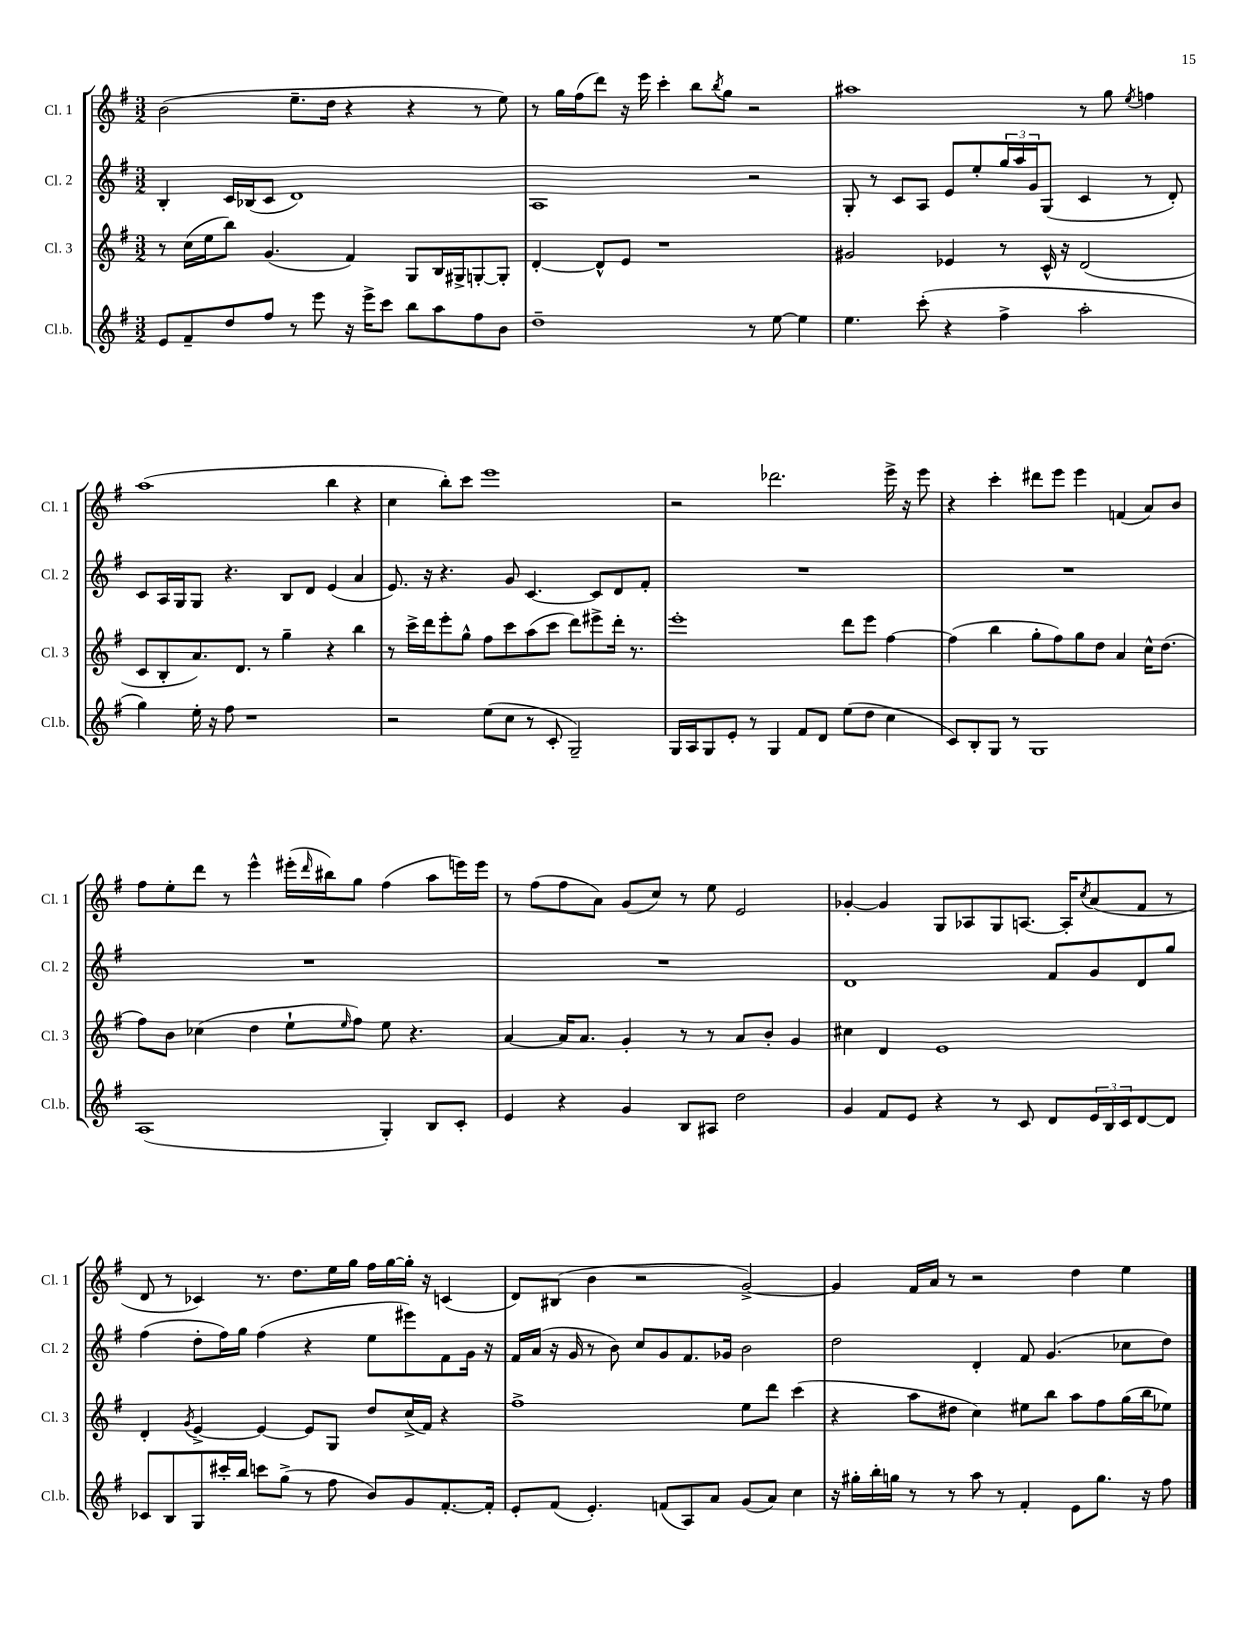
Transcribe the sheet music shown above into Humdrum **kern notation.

**kern	**kern	**kern	**kern
*staff4	*staff3	*staff2	*staff1
*clefG2	*clefG2	*clefG2	*clefG2
*k[f#]	*k[f#]	*k[f#]	*k[f#]
*M3/2	*M3/2	*M3/2	*M3/2
8e/L	8r	4B'/	(2b\
8f#~/	(16cc\LL	.	.
.	16ee\J	.	.
8dd/	8bb\J)	16c/LL	.
.	.	(16B-/J	.
8ff#/J	(4.g/	8c/J	.
8r	.	1d)	8.ee~\L
8eee\	.	.	.
.	.	.	16dd\Jk
16r	4f#/)	.	4r
16eee^\LK	.	.	.
8ccc\J	.	.	.
8bb\L	8G/L	.	4r
8aa\	16B/L	.	.
.	16G#^/J	.	.
8ff#\	[8G'/	.	8r
8b\J	8G'/]J	.	8ee\)
=	=	=	=
1dd~	[4d'/	1A	8r
.	.	.	16gg\LL
.	.	.	(16ff#\J
.	8d^^/]L	.	8ddd\J)
.	8e/J	.	16r
.	.	.	16eee\
.	1r	.	4ccc'\
.	.	.	8bb\L
.	.	.	8qbb/
.	.	.	8gg\J
8r	.	2r	2r
[8ee\	.	.	.
4ee\]	.	.	.
=	=	=	=
4.ee\	2g#/	8G'/	1aa#
.	.	8r	.
.	.	8c/L	.
(8ccc'\	.	8A/J	.
4r	4e-/	8e/L	.
.	.	8ee'/	.
4ff#^\	8r	24gg/L	.
.	.	24aa/	.
.	.	24g/J	.
.	16c^^/	(8G/J	.
.	16r	.	.
2aa'\	(2d/	4c/	8r
.	.	.	8gg\
.	.	.	8qee/
.	.	8r	4ff\
.	.	8d'/)	.
=	=	=	=
4gg\)	8c/L	8c/L	(1aa
.	8B'/	16A/L	.
.	.	16G/J	.
16ee'\	8.a/)	8G/J	.
16r	.	.	.
8ff#\	.	4.r	.
.	8.d/J	.	.
1r	.	.	.
.	8r	.	.
.	4gg~\	8B/L	.
.	.	8d/J	.
.	4r	(4e/	4bb\
.	4bb\	4a/	4r
=	=	=	=
2r	8r	8.e/)	4cc\
.	16ccc^\LL	.	.
.	16ddd\J	16r	.
.	8eee'\	4.r	8bb'\L)
.	8gg^^\J	.	8ccc\J
(8ee\L	8ff#\L	.	1eee
8cc\J	8ccc\	8g/	.
8r	(8aa\	[4.c/	.
8c'/	8ccc\J	.	.
2G~/)	8ddd\L)	.	.
.	8eee#^\	8c/]L	.
.	16ddd'\Jk	8d/	.
.	8.r	.	.
.	.	8f#'/J	.
=	=	=	=
16G/LL	1eee'	1.r	2r
16A/J	.	.	.
8G/	.	.	.
8e'/J	.	.	.
8r	.	.	.
4G/	.	.	2.ddd-\
8f#/L	.	.	.
8d/J	.	.	.
(8ee\L	8ddd\L	.	.
8dd\J	8eee\J	.	.
4cc\	[4ff#\	.	16eee^\
.	.	.	16r
.	.	.	8eee\
=	=	=	=
8c/L)	(4ff#\]	1.r	4r
8B'/	.	.	.
8G/J	4bb\	.	4ccc'\
8r	.	.	.
1G	8gg'\L	.	8ddd#\L
.	8ff#\)	.	8eee\J
.	8gg\	.	4eee\
.	8dd\J	.	.
.	4a/	.	(4f/
.	16cc^^\LK	.	8a/L)
.	(8.dd\J	.	.
.	.	.	8b/J
=	=	=	=
(1A	8ff#\L)	1.r	8ff#\L
.	8b\J	.	8ee'\
.	(4cc-\	.	8ddd\J
.	.	.	8r
.	4dd\	.	4eee^^\
.	8ee`\L	.	(16eee#'\LL
.	.	.	16qqddd/
.	.	.	16bb#\J)
.	16qqee/	.	.
.	8ff#\J)	.	8gg\J
4G'/)	8ee\	.	(4ff#\
.	4.r	.	.
8B/L	.	.	8aa\L
8c'/J	.	.	16eee\L)
.	.	.	16eee\JJ
=	=	=	=
4e/	[4a/	1.r	8r
.	.	.	(8ff#\L
4r	16a/]LK	.	8ff#\
.	8.a/J	.	.
.	.	.	8a\J)
4g/	4g'/	.	(8g/L
.	.	.	8cc/J)
8B/L	8r	.	8r
8A#/J	8r	.	8ee\
2dd\	8a/L	.	2e/
.	8b'/J	.	.
.	4g/	.	.
=	=	=	=
4g/	4cc#\	1d	[4g-'/
8f#/L	4d/	.	4g-/]
8e/J	.	.	.
4r	1e	.	8G/L
.	.	.	8A-/
8r	.	.	8G/
8c/	.	.	[8.A/J
8d/L	.	8f#/L	.
.	.	.	16A'/]LK
.	.	.	8qcc/
24e/L	.	8g/	(8a/
24B/	.	.	.
24c/J	.	.	.
[8d/	.	8d/	8f#/J
8d/]J	.	8gg/J	8r
=	=	=	=
8c-/L	4d'/	(4ff#\	8d/
8B/	.	.	8r
.	8qg/	.	.
8G/	[4e^/	8dd'\L	4c-/)
16ccc#'/L	.	16ff#\L)	.
16bb/JJ	.	16gg\JJ	.
8ccc\L	4e/_	(4ff#\	8.r
(8gg^\J	.	.	.
.	.	.	8.dd\L
8r	8e/]L	4r	.
8ff#\	8G/J	.	16ee\L
.	.	.	16gg\JJ
8b/L)	8dd/L	8ee\L	16ff#\LL
.	.	.	[16gg\
8g/	(16cc^/L	8eee#\)	16gg'\]JJ
.	16f#/JJ)	.	16r
[8.f#'/	4r	8f#\	(4c/
.	.	16g\Jk	.
16f#'/]Jk	.	16r	.
=	=	=	=
8e'/L	1ff#^	16f#/LL	8d/L)
.	.	(16a/JJ	.
(8f#/J	.	16r	(8B#/J
.	.	16g/	.
4.e'/)	.	8r	4b\
.	.	8b\)	.
.	.	8cc/L	2r
(8f/L	.	8g/	.
8A/)	.	8.f#/	.
8a/J	.	.	.
.	.	16g-/Jk	.
(8g/L	8ee\L	2b\	[2g^/)
8a/J)	8ddd\J	.	.
4cc\	(4ccc\	.	.
=	=	=	=
16r	4r	2dd\	4g/]
16gg#'\LL	.	.	.
16bb'\	.	.	.
16gg\JJ	.	.	.
8r	8aa\L	.	16f#/LL
.	.	.	16a/JJ
8r	8dd#\J	.	8r
8aa\	4cc\)	4d'/	2r
8r	.	.	.
4f#'/	8ee#\L	8f#/	.
.	8bb\J	(4.g/	.
8e\L	8aa\L	.	4dd\
8.gg\J	8ff#\	.	.
.	(16gg\L	8cc-\L	4ee\
16r	16bb\J	.	.
8ff#\	8ee-\J)	8dd\J)	.
==	==	==	==
*-	*-	*-	*-
